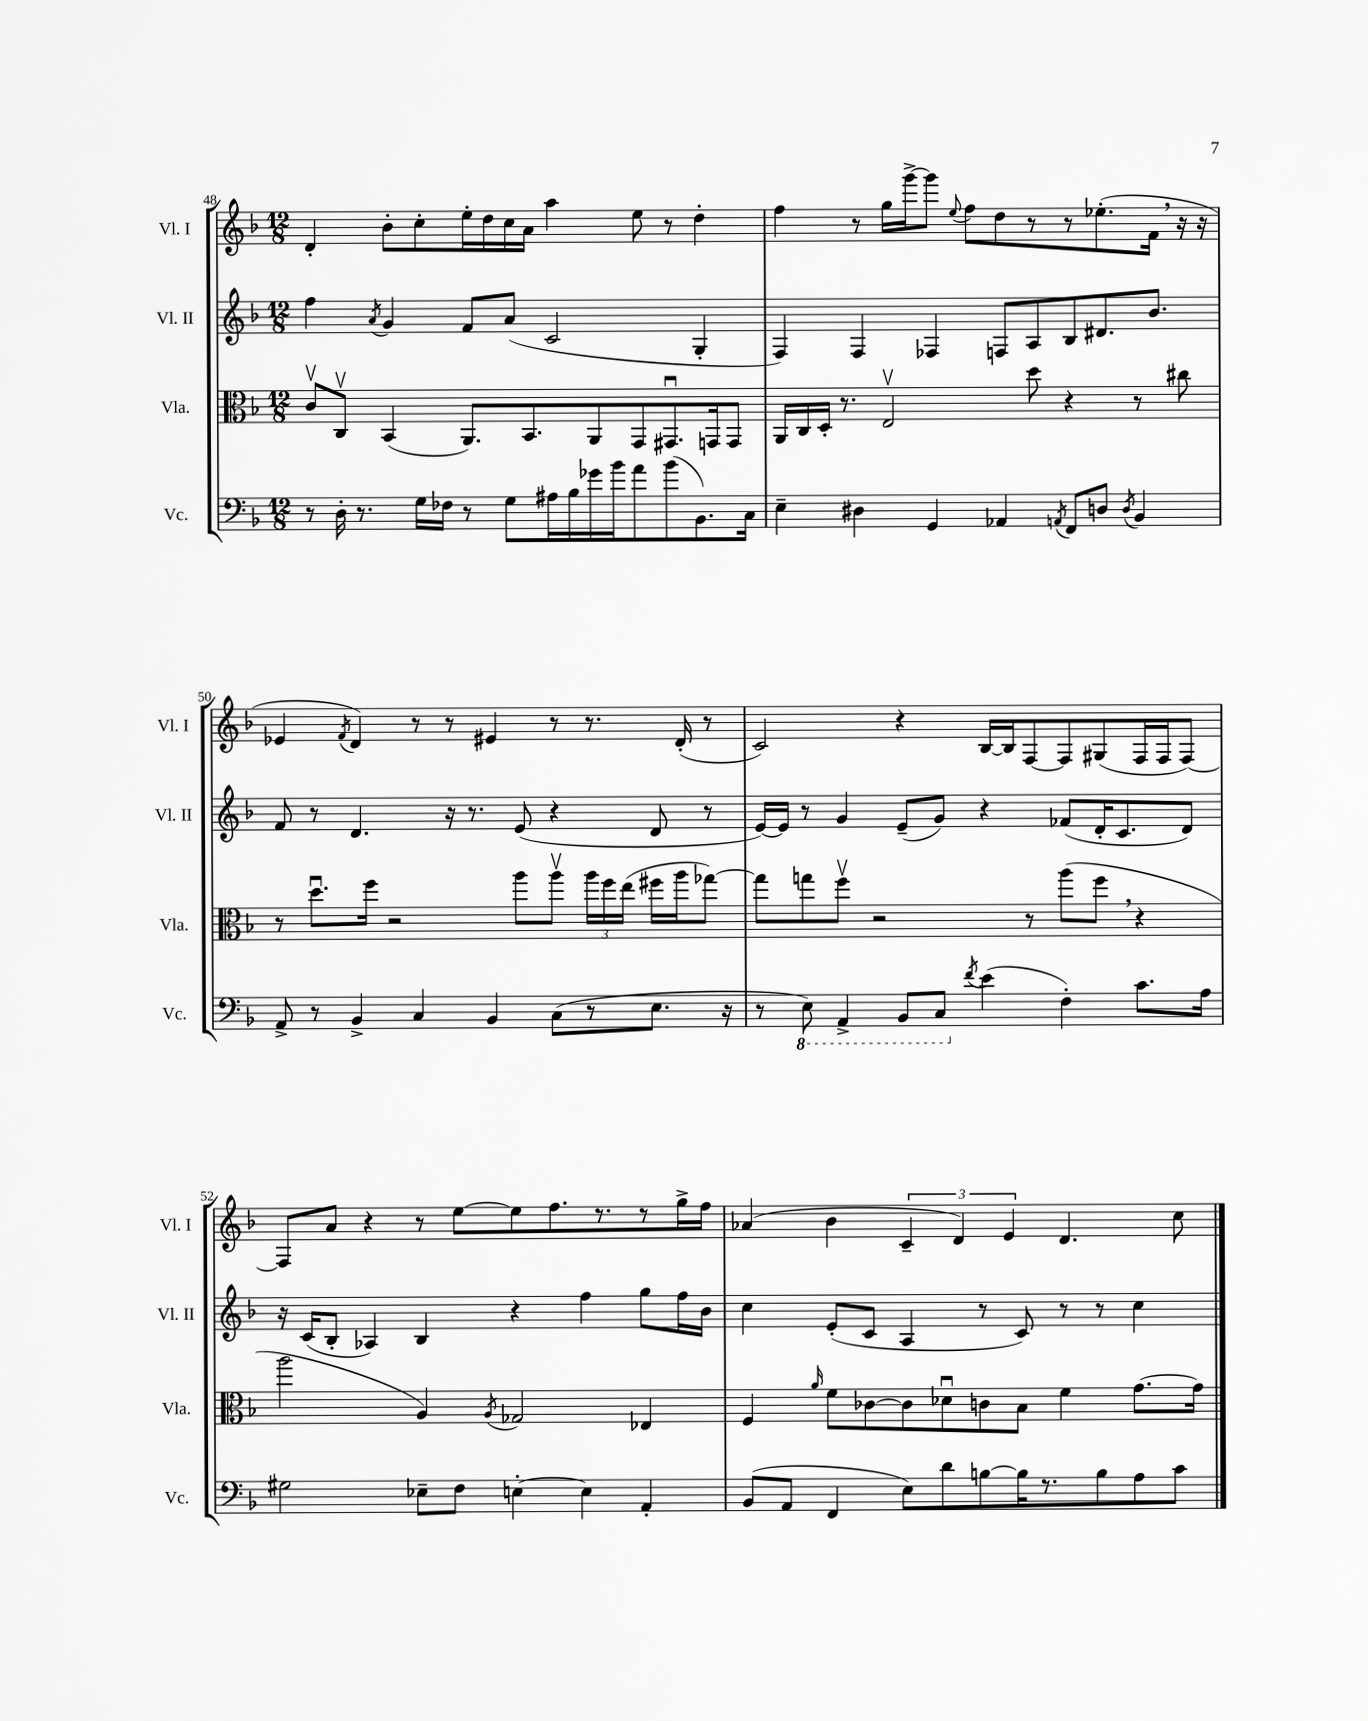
<<
\new StaffGroup <<
\new Staff = "s0" \with { instrumentName = "Vl. I" shortInstrumentName = "Vl. I" } {
    \clef treble \key f \major \numericTimeSignature \time 12/8
    \autoBeamOff d'4-. bes'8[-. c''8-. e''16-. d''16 c''16 a'16] a''4 e''8 r8 d''4-. |
    f''4 r8 g''16[ g'''16~-> g'''8] \appoggiatura { e''8 } f''8[ d''8 r8 r8 ees''8.-.( f'16] \breathe r16 r16 |
    ees'4 \acciaccatura { f'8 } d'4) r8 r8 eis'4 r8 r8. d'16-.( r8 |
    c'2) r4 bes16[~ bes16 f8~ f8 gis8( f16 f16 f8]~) |
    f8[ a'8] r4 r8 e''8[~ e''8 f''8. r8. r8 g''16-> f''16] |
    aes'4( bes'4 \tuplet 3/2 { c'4-- d'4) e'4 } d'4. c''8 \bar "|." |
}
\new Staff = "s1" \with { instrumentName = "Vl. II" shortInstrumentName = "Vl. II" } {
    \clef treble \key f \major \numericTimeSignature \time 12/8
    \autoBeamOff f''4 \acciaccatura { a'8 } g'4 f'8[ a'8]( c'2 g4-. |
    f4) f4 fes4 f8[ a8 bes8 dis'8. bes'8.] |
    f'8 r8 d'4. r16 r8. e'8( r4 d'8 r8 |
    e'16[~) e'16] r8 g'4 e'8[--( g'8]) r4 fes'8[( d'16-. c'8. d'8]) |
    r16 c'16[( bes8]-. aes4) bes4 r4 f''4 g''8[ f''16 bes'16] |
    c''4 e'8[-.( c'8] a4 r8 c'8) r8 r8 c''4 \bar "|." |
}
\new Staff = "s2" \with { instrumentName = "Vla." shortInstrumentName = "Vla." } {
    \clef alto \key f \major \numericTimeSignature \time 12/8
    \autoBeamOff c'8[\upbow c8]\upbow bes,4( a,8.[) bes,8. a,8 g,8 gis,8.\downbow g,16 g,8] |
    a,16[ c16 d16]-. r8. e2\upbow d''8 r4 r8 cis''8 |
    r8 d''8.[\downbow f''16] r2 a''8[ a''8]\upbow \tuplet 3/2 { a''16[ f''16 e''16]( } fis''16[ a''16 ges''8]~) |
    ges''8[ g''8 f''8]\upbow r2 r8 a''8[( f''8] \breathe r4 |
    a''2 a4) \acciaccatura { a8 } ges2 ees4 |
    f4 \grace { a'16 } f'8[ ces'8~ ces'8 des'8\downbow c'8 bes8] f'4 g'8.[~ g'16] \bar "|." |
}
\new Staff = "s3" \with { instrumentName = "Vc." shortInstrumentName = "Vc." } {
    \clef bass \key f \major \numericTimeSignature \time 12/8
    \autoBeamOff r8 d16-. r8. g16[ fes16] r8 g8[ ais16 bes16 ges'16 bes'16 a'8 bes'8( bes,8.) c16] |
    e4-- dis4 g,4 aes,4 \acciaccatura { a,8 } f,8[ d8] \acciaccatura { d8 } bes,4 |
    a,8-> r8 bes,4-> c4 bes,4 c8[( r8 e8.] r16 |
    r8 \ottava #-1 e,8) a,,4-> bes,,8[ c,8] \ottava #0 \acciaccatura { f'8 } e'4( f4-.) c'8.[ a16] |
    gis2 ees8[-- f8] e4~-. e4 a,4-. |
    bes,8[( a,8] f,4 e8[) d'8 b8~ b16 r8. b8 a8 c'8] \bar "|." |
}
>>
>>
\layout { \context { \Score currentBarNumber = #48 } }
